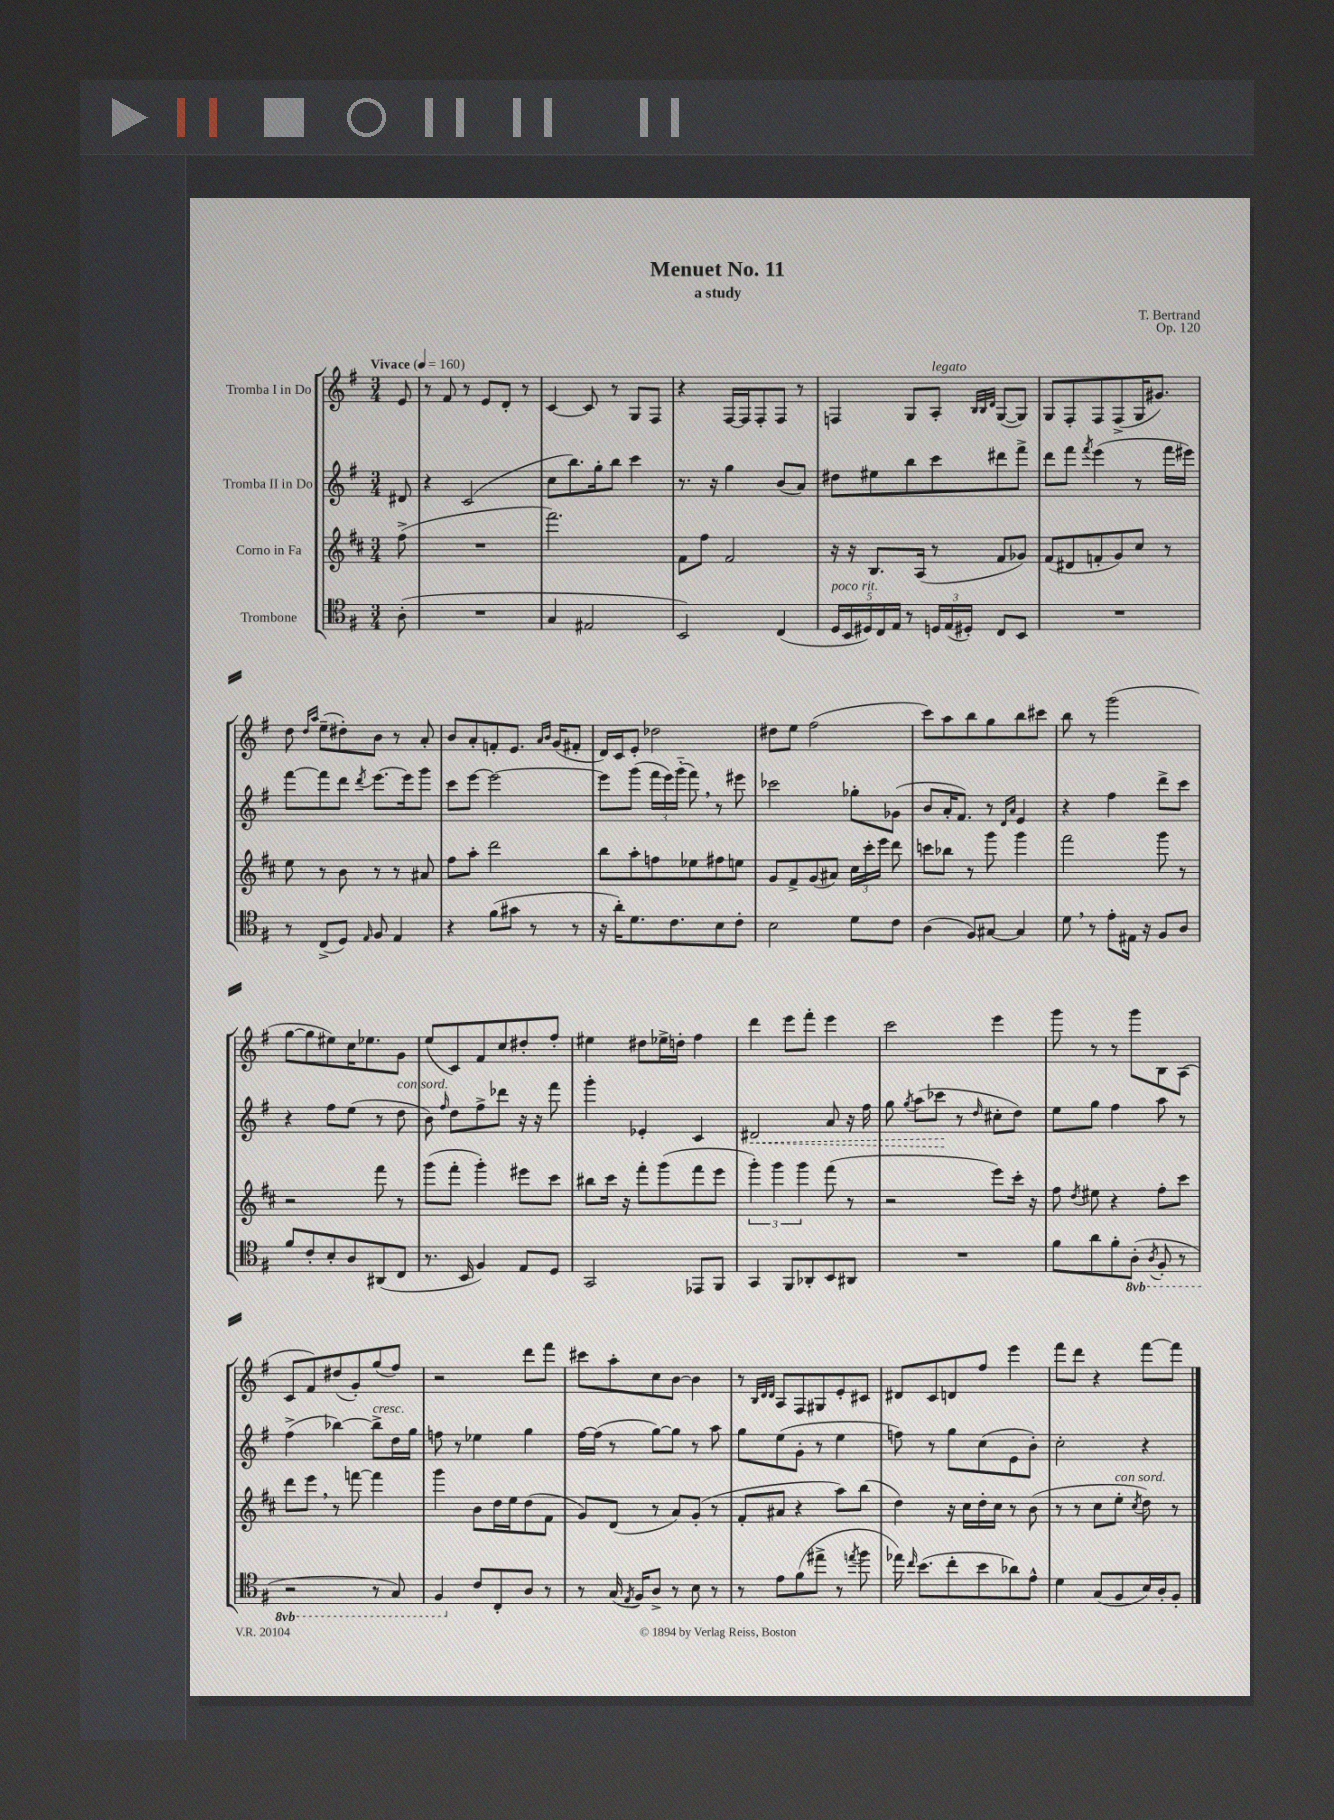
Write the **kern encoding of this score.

**kern	**kern	**kern	**dynam	**kern
*part4	*part3	*part2	*part2	*part1
*staff4	*staff3	*staff2	*staff2	*staff1
*I"Trombone	*I"Corno in Fa	*I"Tromba II in Do	*	*I"Tromba I in Do
*clefC4	*clefG2	*clefG2	*	*clefG2
*k[f#]	*k[f#c#]	*k[f#]	*	*k[f#]
*M3/4	*M3/4	*M3/4	*	*M3/4
*MM160	*MM160	*MM160	*	*MM160
=	=	=	=	=
!	!	!	!	!LO:TX:a:B:t=Vivace
(8A'\	(8ff#^\	8d#X/	.	8e/
=1	=1	=1	=1	=1
2.r	2.r	4r	.	8r
.	.	.	.	8f#/
.	.	(2c/	.	8r
.	.	.	.	8e/L
.	.	.	.	8d'/J
.	.	.	.	8r
=2	=2	=2	=2	=2
4G/	2.fff#\)	8cc\L	.	[4c/
.	.	8.bb\)	.	.
2E#X/	.	.	.	8c/]
.	.	16gg'\k	.	.
.	.	8bb\J	.	8r
.	.	4ccc\	.	8G/L
.	.	.	.	8F#/J
=3	=3	=3	=3	=3
2BB/)	8f#\L	8.r	.	4r
.	8ff#\J	.	.	.
.	.	16r	.	.
.	2f#/	4gg\	.	[16F#/LL
.	.	.	.	16F#/J]
.	.	.	.	8F#'/
(4C/	.	(8b/L	.	8F#/J
.	.	8a/J)	.	8r
=4	=4	=4	=4	=4
!LO:TX:a:i:t=poco rit.	!	!	!	!
20D/LL	16r	8dd#X\L	.	4Fn/
20BB/	.	.	.	.
.	16r	.	.	.
20D#X/)	.	.	.	.
.	8.B/L	8ee#X\	.	.
20C/	.	.	.	.
20E/JJ	.	.	.	.
8r	.	8bb\	.	8G/L
.	(16A/Jk	.	.	.
!	!	!	!	!LO:TX:a:i:t=legato
24Dn/LL	8r	8ccc\	.	8A'/J
(24E/	.	.	.	.
24D#X'/JJ)	.	.	.	.
.	.	.	.	32qqB/LLL
.	.	.	.	32qqB/
.	.	.	.	32qqd/JJJ
8C/L	8f#/L	8ddd#X\	.	([8G/L
8BB/J	8g-X/J)	8fff#^\J	.	8G/J])
=5	=5	=5	=5	=5
2.r	(8f#/L	8ddd\L	.	8G/L
.	8d#X/	8fff#\J	.	8F#'/
.	.	8qfff#/	.	.
.	8fn'/	(4eee\	.	8F#/
.	8g/)	.	.	(8F#^/
.	8cc#/J	8r	.	16G/K
.	.	.	.	8.g#X/J)
.	8r	16fff#\LL	.	.
.	.	16eee#X\JJ)	.	.
!!LO:LB:g=z
=6	=6	=6	=6	=6
8r	8ee\	[8fff#\L	.	8dd\
.	.	.	.	16qqdd/LL
.	.	.	.	16qqaa/JJ
(8C^/L	8r	8fff#\]	.	(8ee~\L
8D/J)	8b\	8ddd\J	.	8dd#X'\)
16qqE/	.	8qddd/	.	.
8F#/	8r	[8.eee\L	.	8b\J
4E/	8r	.	.	8r
.	.	16eee\k]	.	.
.	8a#X/	8ggg\J	.	8a'/
=7	=7	=7	=7	=7
4r	8ff#\L	8ccc\L	.	8b/L
.	8aa'\J	[8eee\J	.	8a'/
(8f#\L	2ddd\	2eee\_	.	8fn'/
8g#X\J	.	.	.	8.e/J
8r	.	.	.	.
.	.	.	.	16qqa/LL
.	.	.	.	16qqb/JJ
.	.	.	.	(16g/KL
8r	.	.	.	8f#X'/J
=8	=8	=8	=8	=8
16r	8bb\L	8eee\L]	.	16d/LL)
16a'\KL)	.	.	.	16c/J
8.d\	8aa'\	(8ggg\J	.	8e'/J
.	8ffn\	24fff#\LL	.	2dd-X\
.	.	24eee\)	.	.
8.c\	.	.	.	.
.	.	(24ggg\JJ	.	.
.	8ee-X\	8fff#,\)	.	.
8B\	8ff#X\	8r	.	.
8c'\J	8een\J	8eee#X\	.	.
=9	=9	=9	=9	=9
2B\	8g/L	2ccc-X\	.	8dd#X\L
.	8f#^/	.	.	8ee\J
.	(8g/	.	.	(2ff#\
.	8a#X/J)	.	.	.
8d\L	24cc#\LL	8gg-X'\L	.	.
.	24ccc#'\	.	.	.
.	24eee\JJ	.	.	.
8c\J	8ddd\	(8g-X\J	.	.
=10	=10	=10	=10	=10
(4A\	8cccn\L	8b/L	.	8ccc\L)
.	8bb-X\J	16a'/K	.	8aa\
.	.	8.f#/J)	.	.
8F#/L)	8r	.	.	8bb\
[8G#X/J	8ggg\	8r	.	8gg\
.	.	16qqd/LL	.	.
.	.	16qqa/JJ	.	.
4G#/]	4ggg\	4e/	.	8bb\
.	.	.	.	8ccc#X\J
=11	=11	=11	=11	=11
8d,\	2fff#\	4r	.	8bb\
8r	.	.	.	8r
8e'\L	.	4ff#\	.	(2ggg\
16E#X\Jk	.	.	.	.
16r	.	.	.	.
8F#/L	8ggg\	8ddd^\L	.	.
8A/J	8r	8ccc\J	.	.
!!LO:LB:g=z
=12	=12	=12	=12	=12
8f#/L	2r	4r	.	[8gg\L
8c'/	.	.	.	8gg\]
8B'/	.	8ff#\L	.	8ee#X\)
8A/	.	(8ee\J	.	16cc\K
.	.	.	.	8.ee-X\
(8AA#X/	8fff#\	8r	.	.
!	!	!LO:TX:a:i:t=con sord.	!	!
8C/J	8r	8dd\	.	8g\J
=13	=13	=13	=13	=13
8.r	(8ggg\L	8b\)	.	(8ee/L
.	.	16qqff#/	.	.
.	8fff#'\J	8dd\L	.	8c/)
16BB/	.	.	.	.
4F#/)	4ggg'\)	8ff#^\	.	8f#/
.	.	8ddd-X\J	.	8cc/
8E/L	8eee#X\L	16r	.	8dd#X'/
.	.	16r	.	.
8D/J	8ccc#\J	8fff#\	.	8ff#'/J
=14	=14	=14	=14	=14
2GG/	8bb#X\L	4ggg'\	.	4ee#X\
.	16ccc#\Jk	.	.	.
.	16r	.	.	.
.	8fff#'\L	4e-X'/	.	8dd#X\L
.	(8ggg\	.	.	16ee-X^\L
.	.	.	.	16ddn'\JJ
8EE-X/L	8fff#\	4c/	.	4ff#\
8FF#/J	8eee\J	.	.	.
=15	=15	=15	=15	=15
!	!	!	!LO:HP:b	!
4GG/	6ggg'\)	2d#X/	<	4ddd\
.	6ggg\	.	.	.
8FF#/L	.	.	.	8eee\L
.	6ggg\	.	.	.
8AA-X'/	.	.	.	8fff#'\J
8BB/	(8fff#\	8a/	.	4eee\
8AA#X/J	8r	16r	.	.
.	.	16ff#\	.	.
=16	=16	=16	=16	=16
2.r	2r	8gg\	.	2ccc\
.	.	8qgg/	.	.
.	.	(8aa\L	.	.
.	.	8ccc-X\J	.	.
.	.	8r	[	.
.	.	16qqdd/	.	.
.	8eee\L)	8cc#X'\L	.	4eee\
.	16ccc#'\Jk	8dd\J)	.	.
.	16r	.	.	.
=17	=17	=17	=17	=17
8f#\L	8ff#\	8ee\L	.	8ggg\
.	8qdd/	.	.	.
8a\	8ee#X\	8gg\J	.	8r
8f#'\	4r	4ff#\	.	8r
*8ba	*	*	*	*
(8AA'\J	.	.	.	8ggg\L
8qAA/	.	.	.	.
8FF#'/	8ff#'\L	8aa\	.	8B\
8r	8ccc#\J	8r	.	(8A\J
!!LO:LB:g=z
=18	=18	=18	=18	=18
2r	8ddd\L	(4ff#^\	.	8c/L
.	8eee,\J	.	.	8f#/)
.	8r	[4bb-X\)	.	(8dd#X/
.	[8fffn\	.	.	8g'/)
!	!	!LO:TX:a:i:t=cresc.	!	!
8r	4fff\]	8bb-^\L]	.	(8gg/
8GG/)	.	16dd\L	.	8ff#/J)
.	.	16gg\JJ	.	.
=19	=19	=19	=19	=19
4FF#/	4ggg\	8ffn\	.	2r
.	.	8r	.	.
*X8ba	*	*	*	*
8c/L	8b\L	4ee-X\	.	.
8C'/	16dd\L	.	.	.
.	16ee\J	.	.	.
8A/J	(8dd\	4gg\	.	8ddd\L
8r	8f#\J	.	.	8fff#\J
=20	=20	=20	=20	=20
8r	8g/L)	[16ff#\LL	.	8ccc#X\L
.	.	(16ff#\JJ]	.	.
(16G/	(8d/J	8r	.	8aa'\
8qE/	.	.	.	.
16F#/KL)	.	.	.	.
8A^/J	8r	[8gg\L)	.	8cc\
8r	8a/L)	8gg\J]	.	[8b\J
8B\	(8g'/J	8r	.	4b\]
8r	8r	8aa\	.	.
=21	=21	=21	=21	=21
8r	8f#'/L	8gg\L	.	8r
.	.	.	.	32qqB/LLL
.	.	.	.	32qqd/
.	.	.	.	32qqd/JJJ
8e\L	8a#X/J	(8ee\	.	8A/L
(8f#\	4r	8g'\J	.	8F#/
8ee#X^\J	.	8r	.	8G#X/
8r	8aa\L)	4ee\	.	8e'/
8qeen/	.	.	.	.
8ff#\	(8bb\J	.	.	8c#X/J
=22	=22	=22	=22	=22
16ee-X\)	4dd\)	8ffn\)	.	8d#X/L
16qqcc/	.	.	.	.
(8.b\L	.	.	.	.
.	.	8r	.	8c/
8cc'\	16r	8gg\L	.	8dn/
.	16cc#\LL	.	.	.
8b\	16dd'\	(8cc\	.	8ff#/J
.	16cc#\JJ	.	.	.
8a-X\)	8r	8e\	.	4eee\
8e^^\J	(8b\	8b'\J)	.	.
=23	=23	=23	=23	=23
4d\	8r	2cc'\	.	8fff#\L
.	8r	.	.	8ddd\J
(8G/L	8cc#\L	.	.	4r
!	!LO:TX:a:i:t=con sord.	!	!	!
8F#/	8ee'\J	.	.	.
.	8qcc#/	.	.	.
16B/L)	8dd\)	4r	.	[8fff#\L
16A'/J	.	.	.	.
8F#'/J	8r	.	.	8fff#\J]
==	==	==	==	==
*-	*-	*-	*-	*-
